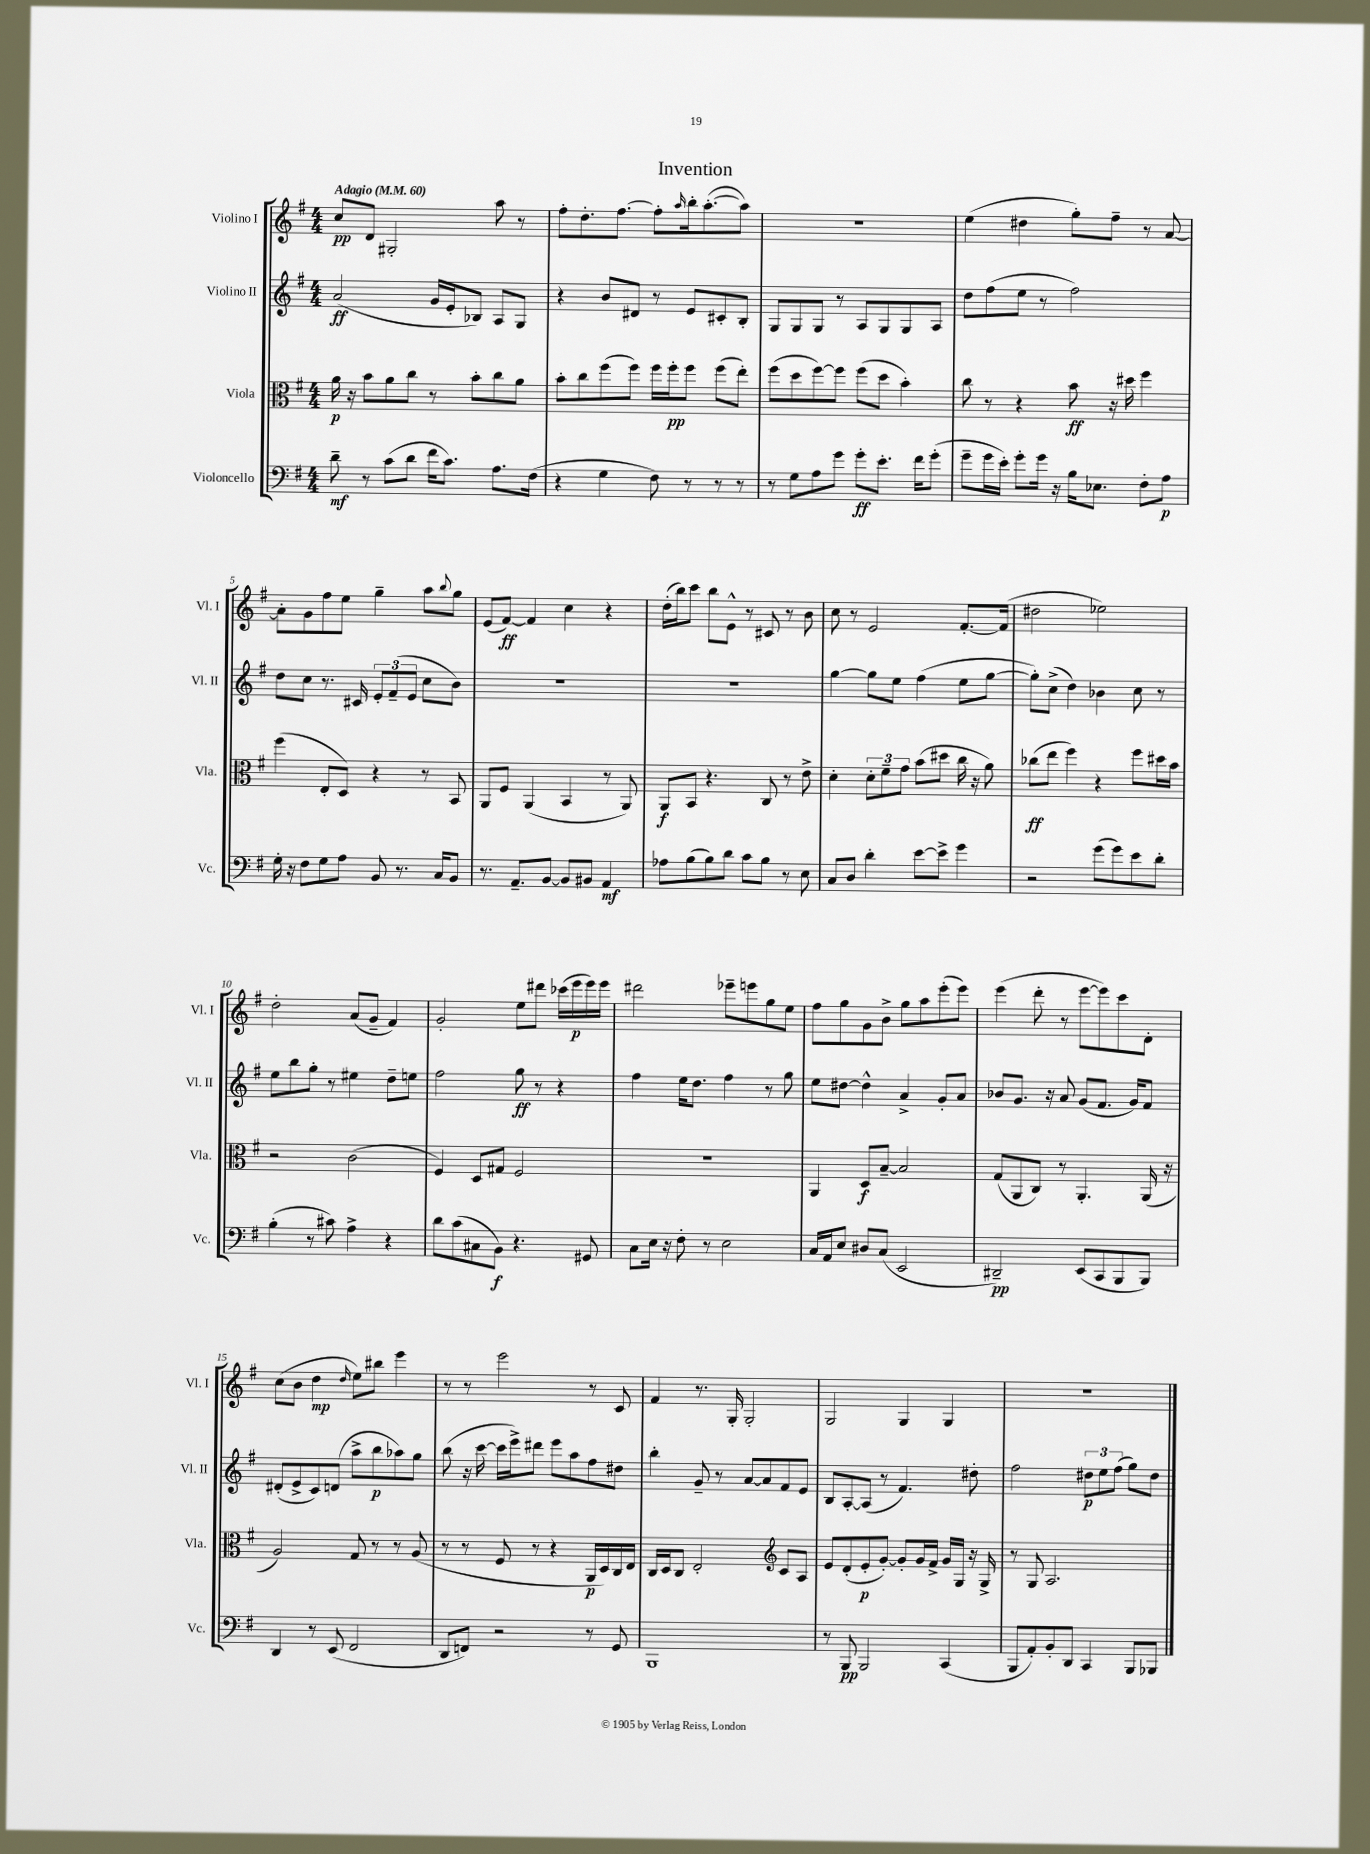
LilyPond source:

\header { title = "Invention" }
<<
\new StaffGroup <<
\new Staff = "s0" \with { instrumentName = "Violino I" shortInstrumentName = "Vl. I" } {
    \clef treble \key g \major \numericTimeSignature \time 4/4 \tempo "Adagio" 4 = 60
    c''8\pp d'8 gis2-. a''8 r8 |
    fis''8-. d''8.-. fis''8.~ fis''8-. \grace { a''16 } b''16-. a''8.~-.( a''8) |
    R1 |
    e''4( dis''4 g''8-.) fis''8-- r8 a'8~ |
    a'8-. g'8 fis''8 e''8 g''4-- a''8 \appoggiatura { b''8 } g''8 |
    e'8( fis'8~\ff) fis'4 c''4 r4 |
    d''16-.( b''16) c'''8 b''8 e'8-^ r8 cis'8 r8 b'8 |
    c''8 r8 e'2 fis'8.~-. fis'16( |
    dis''2 ees''2) |
    d''2-. a'8( g'8-- fis'4) |
    g'2-. e''8 dis'''8 ces'''16( e'''16\p e'''16) e'''16 |
    dis'''2 ees'''8-- e'''8 g''8 e''8 |
    fis''8 g''8 g'8 b'8-> g''8 a''8 e'''8-.( e'''8) |
    e'''4( d'''8-. r8 e'''8~ e'''8) c'''8 d'8-. |
    c''8( b'8 d''4\mp \grace { d''16 } e''8) bis''8 e'''4 |
    r8 r8 e'''2 r8 c'8 |
    fis'4 r8. g16-. g2-. |
    g2 g4 g4 |
    R1 \bar "|." |
}
\new Staff = "s1" \with { instrumentName = "Violino II" shortInstrumentName = "Vl. II" } {
    \clef treble \key g \major \numericTimeSignature \time 4/4
    a'2\ff( g'16 e'16-. bes8) a8 g8 |
    r4 b'8 dis'8 r8 e'8 cis'8-. b8-. |
    g8 g8 g8 r8 a8 g8 g8 a8 |
    d''8 fis''8( e''8 r8 fis''2) |
    d''8 c''8 r8. cis'16 \tuplet 3/2 { e'8-. fis'8--( e'8 } c''8 b'8) |
    R1 |
    R1 |
    g''4~ g''8 e''8 fis''4( e''8 g''8~ |
    g''8-.) c''8->( d''4) bes'4 c''8 r8 |
    e''8 b''8 g''8-. r8 eis''4 d''8-- e''8 |
    fis''2 g''8\ff r8 r4 |
    fis''4 e''16 d''8. fis''4 r8 g''8 |
    e''8 dis''8~ dis''4-^ a'4-> g'8-. a'8 |
    bes'8 g'8. r16 a'8 g'8( fis'8. g'16) fis'8 |
    dis'8-.( e'8-> c'8) d'8( a''8-> b''8\p aes''8) g''8 |
    b''8( r16 c'''16~ c'''16 e'''16->) dis'''8 e'''8 a''8 fis''8 dis''8 |
    b''4-. g'8-- r8 a'8~ a'8 fis'8 e'8 |
    b8 a8~-. a8( r8 fis'4.) dis''8-. |
    fis''2 \tuplet 3/2 { dis''8\p e''8 fis''8( } g''8) dis''8 \bar "|." |
}
\new Staff = "s2" \with { instrumentName = "Viola" shortInstrumentName = "Vla." } {
    \clef alto \key g \major \numericTimeSignature \time 4/4
    a'16\p r16 b'8 a'8 c''8 r8 b'8-. c''8 a'8 |
    b'8-. c''8 fis''8( fis''8) fis''16 fis''16-.\pp fis''8 fis''8( e''8-.) |
    fis''8( d''8 fis''8~) fis''8 fis''8( d''8 b'4-.) |
    c''8 r8 r4 b'8\ff r16 dis''16 fis''4 |
    fis''4( e8-. d8) r4 r8 b,8 |
    a,8 fis8 a,4( b,4 r8 a,8) |
    a,8\f b,8 r4. c8 r8 e'8-> |
    d'4-. \tuplet 3/2 { d'8-. fis'8-- g'8 } b'8( dis''8 c''16 r16 a'8) |
    ces''8\ff( e''8 fis''4) r4 fis''8 dis''16 b'16 |
    r2 c'2( |
    fis4) d8 gis8 fis2 |
    R1 |
    a,4 d8\f b8~-- b2 |
    g8( a,8 c8) r8 a,4.-. a,16( r16 |
    a2) g8 r8 r8 a8( |
    r8 r8 fis8 r8 r4 a,16\p d16) c16 e16 |
    c16 d16 c8 e2-. \clef treble c'8 a8 |
    e'8 d'8-.( e'8-.\p g'8~-.) g'8-. g'16 fis'16-> g'16 g16 r16 g16-> |
    r8 g8 a2. \bar "|." |
}
\new Staff = "s3" \with { instrumentName = "Violoncello" shortInstrumentName = "Vc." } {
    \clef bass \key g \major \numericTimeSignature \time 4/4
    d'8--\mf r8 c'8( d'8 fis'16 c'8.) a8. fis16( |
    r4 g4 fis8) r8 r8 r8 |
    r8 g8 a8 g'8 g'8-.\ff e'8.-. fis'16 g'8-.( |
    g'8-- g'16 e'16-.) g'8-. g'16 r16 b16 ees8. fis8-. a8\p |
    g16-. r16 fis8 g8 a8 b,8 r8. c16 b,8 |
    r8. a,8.-- b,8~ b,8 bis,8 a,4\mf |
    aes8 b8( b8) d'8 c'8 b8 r8 e8 |
    c8 d8 d'4-. e'8~ e'8-> g'4 |
    r2 g'8( g'8) e'8 d'8-. |
    b4-.( r8 cis'8) a4-> r4 |
    d'8 c'8( cis8 b,8\f) r4. gis,8 |
    c8 e16 r16 fis8-. r8 e2 |
    c16 a,16 e8 dis8 c8( e,2 |
    dis,2--\pp) e,8( c,8 b,,8 b,,8) |
    d,4 r8 e,8( fis,2 |
    d,8 f,8) r2 r8 g,8 |
    b,,1 |
    r8 b,,8\pp b,,2 c,4( |
    b,,8 a,8-.) b,8-. d,8 c,4 b,,8 bes,,8 \bar "|." |
}
>>
>>
